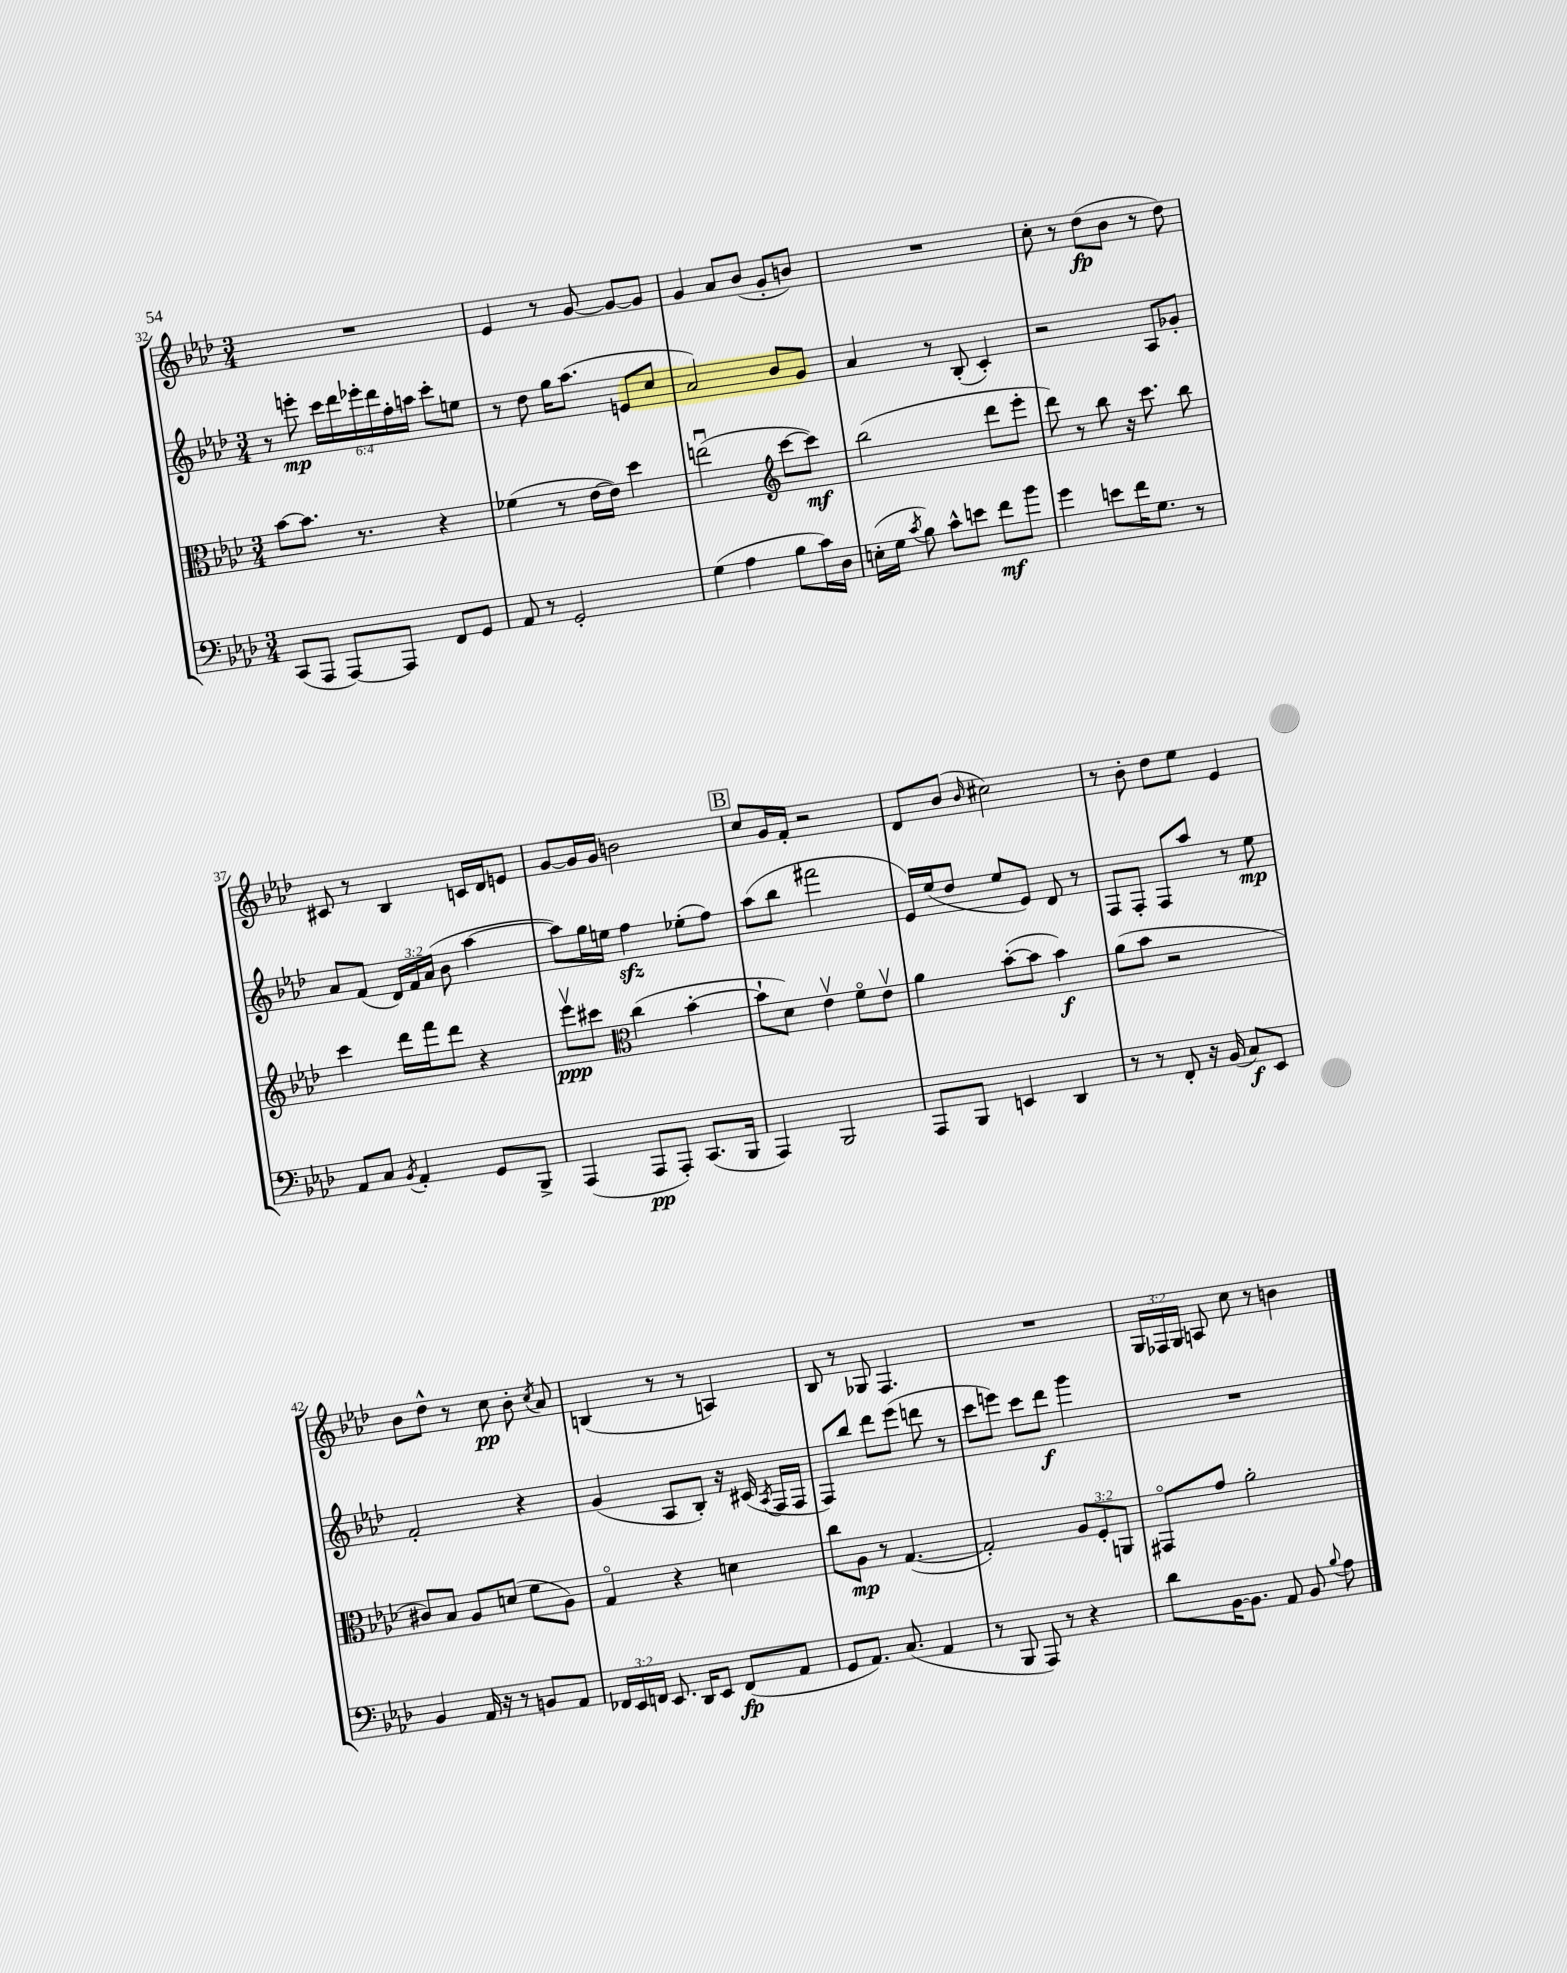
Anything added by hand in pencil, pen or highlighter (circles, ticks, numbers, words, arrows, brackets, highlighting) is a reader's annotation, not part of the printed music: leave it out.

**kern	**kern	**kern	**kern
*staff4	*staff3	*staff2	*staff1
*clefF4	*clefC3	*clefG2	*clefG2
*k[b-e-a-d-]	*k[b-e-a-d-]	*k[b-e-a-d-]	*k[b-e-a-d-]
*M3/4	*M3/4	*M3/4	*M3/4
(8CC/L	[8b-\L	8r	2.r
8AAA-/J	8.b-\]J	8eee'\	.
[8AAA-/L)	.	24ccc\LL	.
.	.	24ddd-\	.
.	8.r	.	.
.	.	24eee-'\	.
8AAA-/]J	.	24ddd-\	.
.	.	24ff'\	.
.	.	24aa\JJ	.
8FF/L	4r	8ccc'\L	.
8GG/J	.	8ee\J	.
=	=	=	=
8AA-/	(4f-\	8r	4e-/
8r	.	8dd-\	.
2GG'/	8r	16gg\LK	8r
.	.	(8.aa-\J	.
.	[16e-\LL	.	[8g/
.	16e-\]JJ)	.	.
.	4dd-\	8e/L	8g/_L
.	.	8cc/J	8g/]J
=	=	=	=
(4G\	(2eeu\	2a-/)	4g/
4A-\	.	.	8a-/L
.	.	.	(8b-/J
*	*clefG2	*	*
8B-\L	[8ccc\L	8b-/L	8g'/L
16c\L)	8ccc\]J)	8g/J	8b/J)
16D-\JJ	.	.	.
=	=	=	=
(16E'\LL	(2bb-\	4a-/	2.r
16G\JJ	.	.	.
8qc/	.	.	.
8B-\)	.	.	.
8c^^\L	.	8r	.
8e\J	.	(8B-'/	.
8f\L	8ddd-\L	4c'/)	.
8b-\J	8eee-'\J	.	.
=	=	=	=
4g\	8ddd-\)	2r	8cc'\
.	8r	.	8r
8e\L	8bb-\	.	(8dd-\L
16f\K	16r	.	8b-\J
8.G\J	8.ccc\	.	.
.	.	8A-/L	8r
8r	8bb-\	8g-'/J	8dd-\)
=	=	=	=
8AA-/L	4ccc\	8a-/L	8c#/
8C/J	.	(8f/J	8r
8qBB-/	.	.	.
4AA-'/	16ddd-\LL	24d-/LL)	4B-/
.	.	24f/	.
.	16fff\J	.	.
.	.	(24a-/JJ	.
.	8ddd-\J	8b-\	.
8GG/L	4r	[4aa-\	16c/LL
.	.	.	16d-/J
8BBB-^/J	.	.	8e/J
=	=	=	=
(4AAA-/	8eee-v\L	8aa-\]L)	[8g/L
.	8ccc#\J	16gg\L	16g/]L
.	.	16ee\JJ	16g/JJ
*	*clefC3	*	*
8AAA-/L	(4cc\	4ff\	2b\
8AAA-'/J)	.	.	.
(8.CC/L	[4b-'\	(8ee-'\L	.
.	.	8ff\J)	.
16BBB-/Jk	.	.	.
=	=	=	=
4AAA-/)	8b-`\]L	(8aa-\L	8cc/L
.	8d-\J)	8bb-\J	16g/L
.	.	.	16f'/JJ
2BBB-/	4e-v\	2fff#\	2r
.	8fo\L	.	.
.	8e-v\J	.	.
=	=	=	=
8AAA-/L	4a-\	16e-/LL)	8d-/L
.	.	(16ee-/J	.
8BBB-/J	.	8dd-/J	(8b-/J
.	.	.	16qqb-/
4EE/	([8b-'\L	8ee-/L	2cc#\)
.	8b-\]J	8e-/J)	.
4DD-/	4b-\)	8d-/	.
.	.	8r	.
=	=	=	=
8r	(8a-\L	8F/L	8r
8r	8b-\J	8F'/J	8b-'\
8FF'/	2r	8F/L	8dd-\L
16r	.	8aa-/J	8ee-\J
(16BB-/	.	.	.
8C/L)	.	8r	4e-/
8EE-/J	.	8ee-\	.
=	=	=	=
4BB-/	8c#/L)	2f'/	8b-\L
.	8B-/J	.	8dd-^^\J
16AA-/	8A-/L	.	8r
16r	.	.	.
8r	(8d/J	.	8cc\
8BB/L	8f\L	4r	8b-'\
.	.	.	8qcc/
8AA-/J	8A-\J)	.	8a-/
=	=	=	=
24FF-/LL	4Go/	(4g/	(4B/
24EE-/	.	.	.
24FF/JJ	.	.	.
8.EE-/	.	.	.
.	4r	8A-/L	8r
16DD-/LK	.	.	.
8EE-/J	.	8B-'/J)	8r
(8FF/L	4d\	16r	4A/)
.	.	(16c#/	.
.	.	8qA-/	.
8AA-/J	.	16F/LL	.
.	.	16F/JJ	.
=	=	=	=
8GG/L	8cc\L	8F/L)	8B-/
8.AA-/J)	8A-\J	8bb-/J	8r
.	8r	8ddd-\L	8G-/
(8.C/	.	.	.
.	([4.G/	(8eee-\J	4.F/
4AA-/	.	8ddd\	.
.	.	8r	.
=	=	=	=
8r	2G'/])	8ccc\L	2.r
8BBB-/	.	8eee\J)	.
8AAA-/)	.	8ccc\L	.
8r	.	8ddd-\J	.
4r	12A-/L	4ggg\	.
.	12F'/	.	.
.	12AA/J	.	.
=	=	=	=
8d-\L	8GG#o/L	2.r	24G/LL
.	.	.	24F-/
.	.	.	24G/JJ
[16BB-\K	8g/J	.	8A/
8.BB-\]J	.	.	.
.	2a-'\	.	8cc\
8AA-/	.	.	8r
8BB-/	.	.	4b\
8qqB-/	.	.	.
8A-\	.	.	.
==	==	==	==
*-	*-	*-	*-
